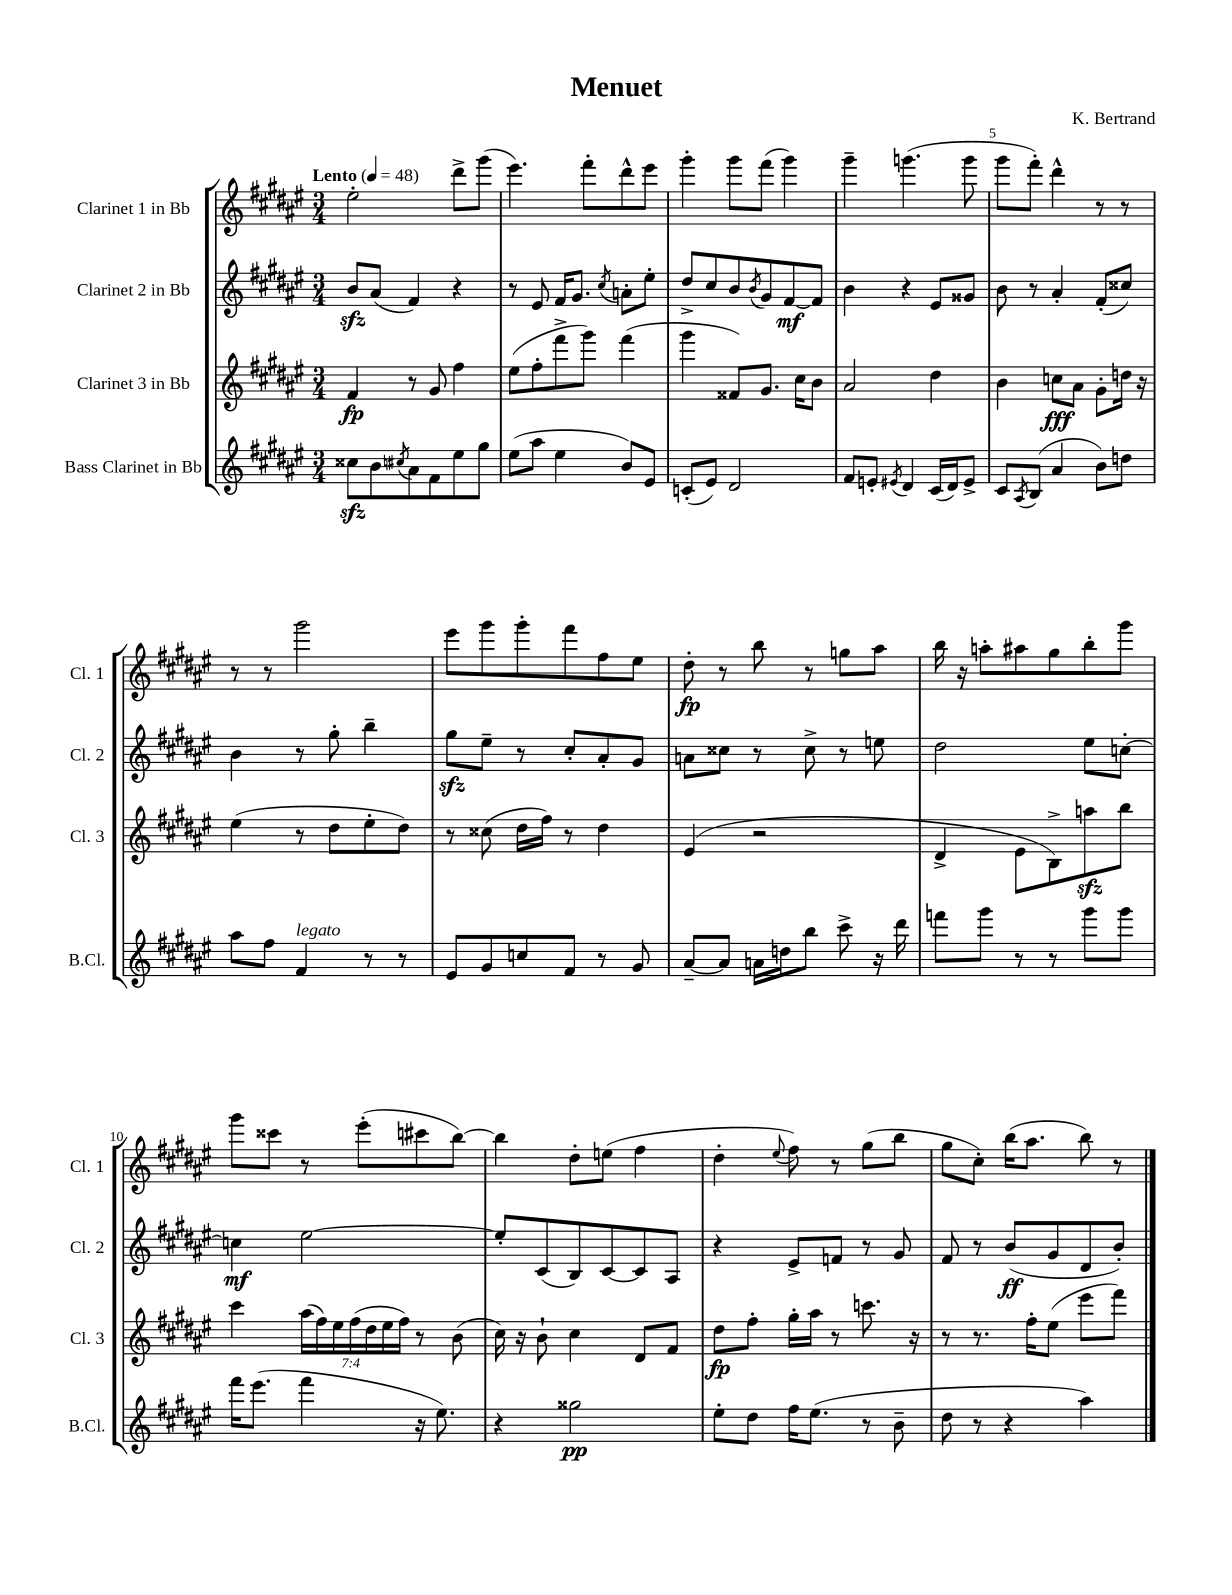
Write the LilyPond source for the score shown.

\header { title = "Menuet" composer = "K. Bertrand" }
<<
\new StaffGroup <<
\new Staff = "s0" \with { instrumentName = "Clarinet 1 in Bb" shortInstrumentName = "Cl. 1" } {
    \clef treble \key fis \major \numericTimeSignature \time 3/4 \tempo "Lento" 4 = 48
    eis''2-. dis'''8-> gis'''8( |
    eis'''4.) fis'''8-. dis'''8-^ eis'''8 |
    gis'''4-. gis'''8 fis'''8( gis'''4) |
    gis'''4-- g'''4.( g'''8 |
    gis'''8 fis'''8-.) dis'''4-^ r8 r8 |
    r8 r8 gis'''2 |
    eis'''8 gis'''8 gis'''8-. fis'''8 fis''8 eis''8 |
    dis''8-.\fp r8 b''8 r8 g''8 ais''8 |
    b''16 r16 a''8-. ais''8 gis''8 b''8-. gis'''8 |
    gis'''8 cisis'''8 r8 eis'''8-.( cis'''8 b''8~) |
    b''4 dis''8-. e''8( fis''4 |
    dis''4-. \appoggiatura { eis''8 } fis''8) r8 gis''8( b''8 |
    gis''8 cis''8-.) b''16( ais''8. b''8) r8 \bar "|." |
}
\new Staff = "s1" \with { instrumentName = "Clarinet 2 in Bb" shortInstrumentName = "Cl. 2" } {
    \clef treble \key fis \major \numericTimeSignature \time 3/4
    b'8\sfz ais'8( fis'4) r4 |
    r8 eis'8 fis'16 gis'8. \acciaccatura { cis''8 } a'8-. eis''8-. |
    dis''8-> cis''8 b'8 \acciaccatura { b'8 } gis'8 fis'8~\mf fis'8 |
    b'4 r4 eis'8 gisis'8 |
    b'8 r8 ais'4-. fis'8-.( cisis''8) |
    b'4 r8 gis''8-. b''4-- |
    gis''8\sfz eis''8-- r8 cis''8-. ais'8-. gis'8 |
    a'8 cisis''8 r8 cisis''8-> r8 e''8 |
    dis''2 eis''8 c''8~-. |
    c''4\mf eis''2~ |
    eis''8-. cis'8( b8) cis'8~ cis'8 ais8 |
    r4 eis'8-> f'8 r8 gis'8 |
    fis'8 r8 b'8\ff( gis'8 dis'8 b'8-.) \bar "|." |
}
\new Staff = "s2" \with { instrumentName = "Clarinet 3 in Bb" shortInstrumentName = "Cl. 3" } {
    \clef treble \key fis \major \numericTimeSignature \time 3/4 \override Staff.TupletNumber.text = #tuplet-number::calc-fraction-text
    fis'4\fp r8 gis'8 fis''4 |
    eis''8( fis''8-. fis'''8-> gis'''8) fis'''4( |
    gis'''4 fisis'8) gis'8. cis''16 b'8 |
    ais'2 dis''4 |
    b'4 c''8\fff ais'8 gis'8-. d''16 r16 |
    eis''4( r8 dis''8 eis''8-. dis''8) |
    r8 cisis''8( dis''16 fis''16) r8 dis''4 |
    eis'4( r2 |
    dis'4-> eis'8 b8->) a''8\sfz b''8 |
    cis'''4 \tuplet 7/4 { ais''16( fis''16) eis''16 fis''16( dis''16 eis''16 fis''16) } r8 b'8( |
    cis''16) r16 b'8-! cis''4 dis'8 fis'8 |
    dis''8\fp fis''8-. gis''16-. ais''16 r8 c'''8. r16 |
    r8 r8. fis''16-. eis''8( eis'''8 fis'''8) \bar "|." |
}
\new Staff = "s3" \with { instrumentName = "Bass Clarinet in Bb" shortInstrumentName = "B.Cl." } {
    \clef treble \key fis \major \numericTimeSignature \time 3/4
    cisis''8\sfz b'8 \acciaccatura { cis''8 } ais'8 fis'8 eis''8 gis''8 |
    eis''8( ais''8 eis''4 b'8) eis'8 |
    c'8-.( eis'8) dis'2 |
    fis'8 e'8-. \acciaccatura { eis'8 } dis'4 cis'16( dis'16) eis'8-> |
    cis'8 \acciaccatura { ais8 } b8( ais'4 b'8) d''8 |
    ais''8 fis''8 fis'4^\markup { \italic "legato" } r8 r8 |
    eis'8 gis'8 c''8 fis'8 r8 gis'8 |
    ais'8~-- ais'8 a'16 d''16 b''8 cis'''8-> r16 dis'''16 |
    f'''8 gis'''8 r8 r8 gis'''8 gis'''8 |
    fis'''16 eis'''8.( fis'''4 r16 eis''8.) |
    r4 gisis''2\pp |
    eis''8-. dis''8 fis''16 eis''8.( r8 b'8-- |
    dis''8 r8 r4 ais''4) \bar "|." |
}
>>
>>
\layout { \context { \Score \override BarNumber.break-visibility = ##(#f #t #t) barNumberVisibility = #(every-nth-bar-number-visible 5) } }
